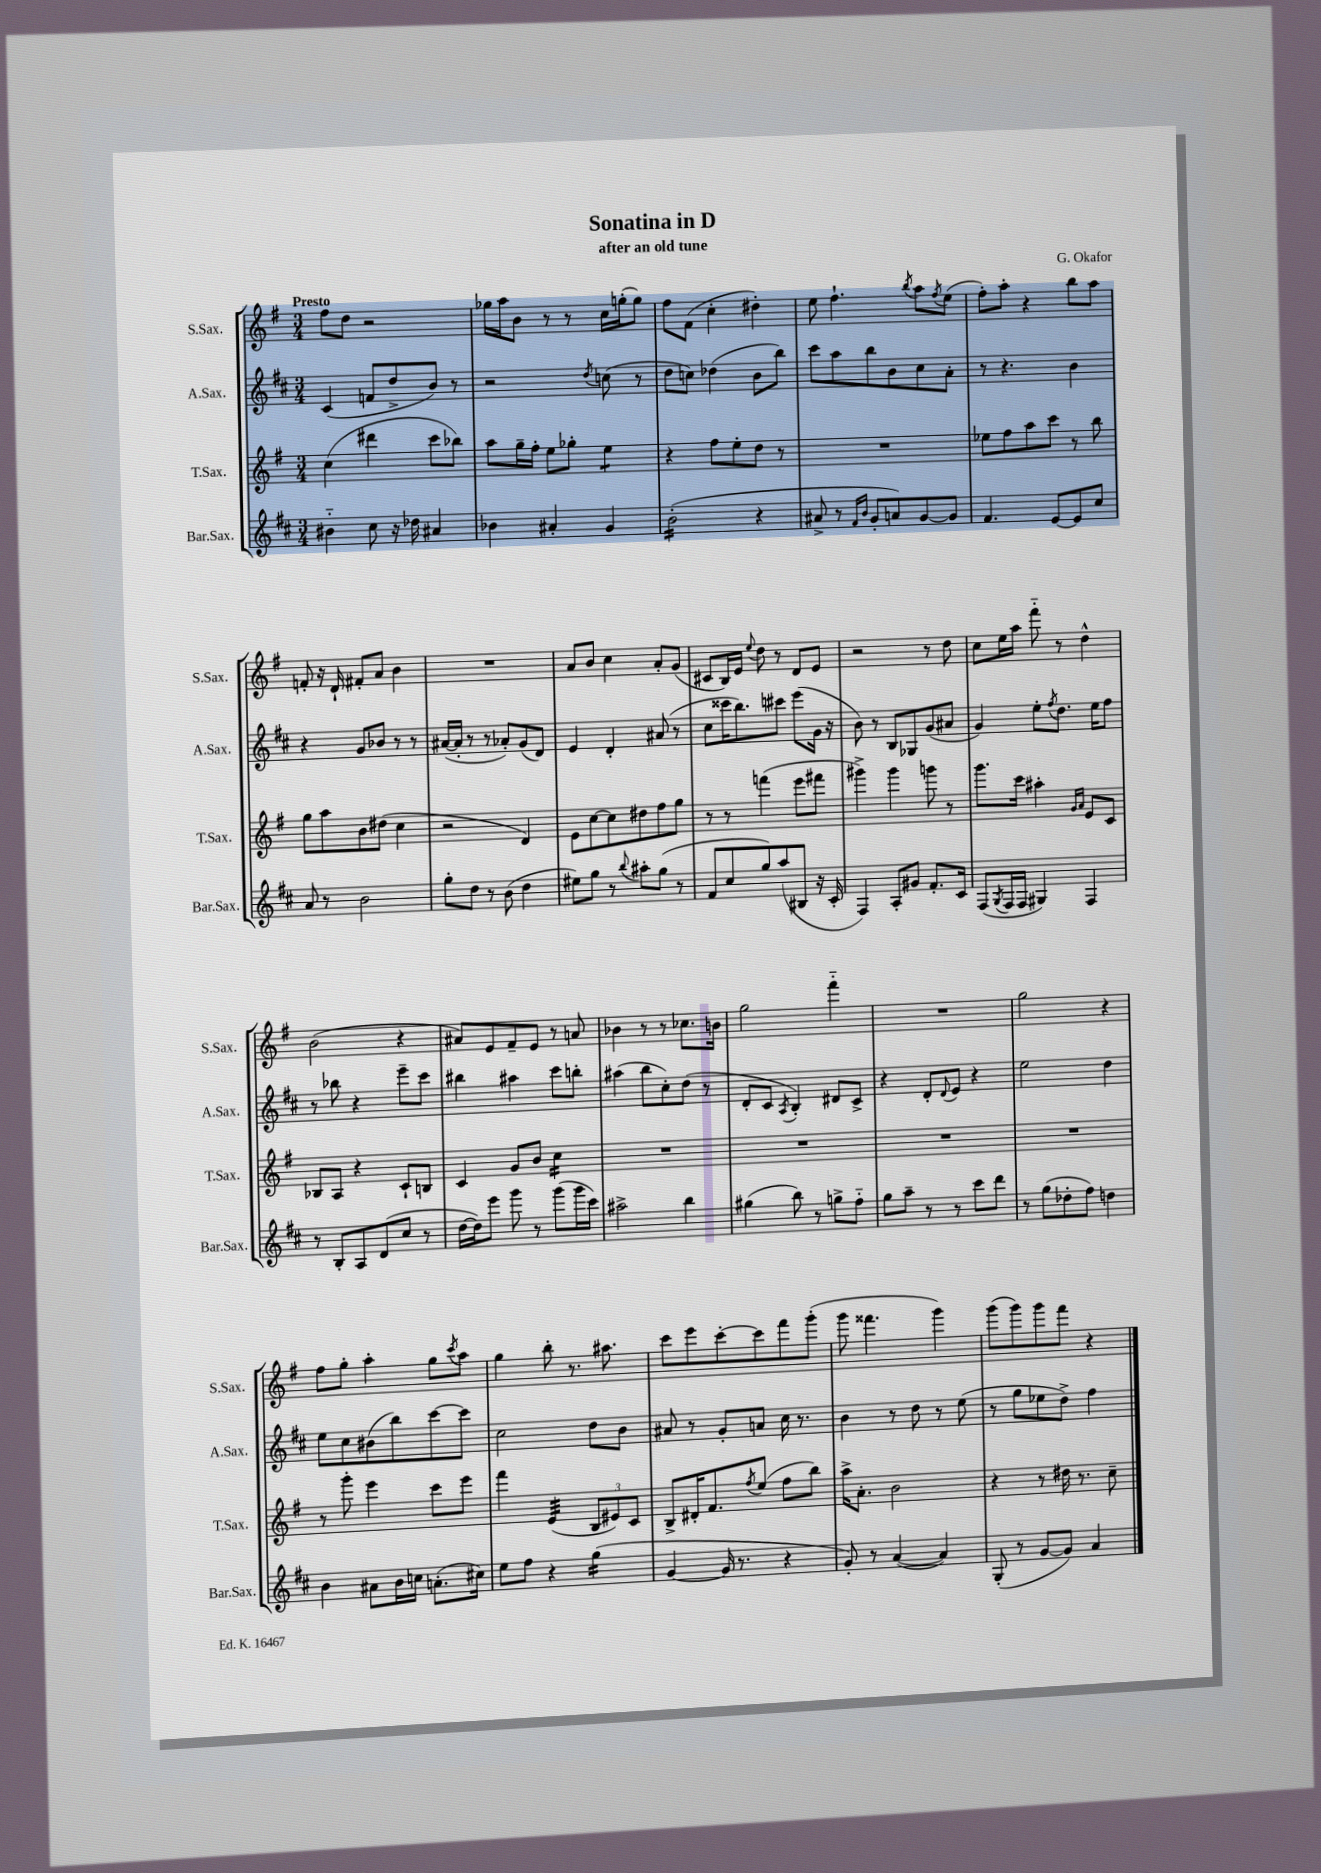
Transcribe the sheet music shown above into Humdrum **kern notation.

**kern	**kern	**kern	**kern
*staff4	*staff3	*staff2	*staff1
*clefG2	*clefG2	*clefG2	*clefG2
*k[f#c#]	*k[f#]	*k[f#c#]	*k[f#]
*M3/4	*M3/4	*M3/4	*M3/4
4b#'~\	(4cc\	(4c#/	8ff#\L
.	.	.	8dd\J
8cc#\	4ddd#\	8f/L	2r
16r	.	8dd^/	.
16dd-\	.	.	.
4a#/	8ccc\L	8b/J)	.
.	8bb-\J)	8r	.
=	=	=	=
4b-\	8aa\L	2r	16gg-\LL
.	.	.	16aa\J
.	16gg~\L	.	8b\J
.	16ff#'\JJ	.	.
4a#'/	8ee\L	.	8r
.	8gg-'\J	.	8r
.	.	8qdd/	.
4g/	4ee\	(8cc\	16cc\LL
.	.	.	(16gg'\J
.	.	8r	8gg\J)
=	=	=	=
(2b'\	4r	8dd\L	8ff#\L
.	.	8cc\J)	(8f#\J
.	8ff#\L	(4dd-\	4cc'\
.	8ee'\	.	.
4r	8dd\J	8b\L	4dd#'\)
.	8r	8bb\J)	.
=	=	=	=
8a#^/	2.r	8ccc#\L	8ee\
8r	.	8aa\	4.ff#`\
16qqf#/LL	.	.	.
16qqb/JJ	.	.	.
8g'/L	.	8bb\	.
8a/)	.	8b\	.
.	.	.	8qbb/
[8g/	.	8cc#\	8aa\L
.	.	.	8qff#/
8g/]J	.	8a'\J	(8ee\J
=	=	=	=
4.f#/	8ee-\L	8r	8ff#'\L)
.	8ff#\	4.r	8aa'\J
.	8aa\	.	4r
[8e/L	8ccc\J	.	.
8e/]	8r	4b\	8bb\L
8cc#/J	8bb\	.	8aa\J
=	=	=	=
8a/	8gg\L	4r	8f'/
8r	8aa\	.	16r
.	.	.	16d`/
2b\	8b\	8g/L	8f#'/L
.	(8dd#\J	8b-/J	8a/J
.	4cc\	8r	4b\
.	.	8r	.
=	=	=	=
8gg'\L	2r	([16a#/LL	2.r
.	.	16a#'/]JJ	.
8dd\J	.	8r	.
8r	.	8r	.
(8b\	.	8a-'/L)	.
4dd\	4d/)	(8g/	.
.	.	8d/J)	.
=	=	=	=
8ee#\L)	8e\L	4e/	8a/L
8gg\J	[8cc\	.	8b/J
8r	8cc\]	4d'/	4cc\
8qqbb/	.	.	.
8aa#'\L	8dd#\	.	.
(8gg\J	8ff#\	(8a#/	8a'/L
8r	8gg\J	8r	(8g/J
=	=	=	=
8f#/L	8r	8cc#\L	8c#/L
8cc#/	8r	16ccc##\K	16B/L)
.	.	8.bb\)	16e/JJ
.	.	.	8qqee/
8gg/)	(4fff\	.	8dd\
(8aa/	.	8ccc#\J	8r
8B#/J	8eee\L	(8eee\L	8d/L
16r	8fff#\J	16g\Jk	8e/J
16c#'/	.	16r	.
=	=	=	=
4F#/)	4ggg#^\)	8b\)	2r
.	.	8r	.
8A'/L	4ggg#\	8B/L	.
8g#/J	.	8G-/	.
8.f#'/L	8ggg\	(8g/	8r
.	8r	8a#/J	8dd\
16c#/Jk	.	.	.
=	=	=	=
(8F#/L	8.ggg\L	4g/)	8cc\L
8qG/	.	.	.
16F#/L	.	.	16ee\L
16F#/JJ	16ccc\Jk	.	16aa\JJ
4G#/)	4aa#'\	8ee'\L	8fff#'~\
.	.	8qff#/	.
.	.	8.dd\J	8r
.	16qqg/LL	.	.
.	16qqa/JJ	.	.
4F#/	8e/L	.	4dd^^\
.	.	16ee\LK	.
.	8c/J	8ff#\J	.
=	=	=	=
8r	8B-/L	8r	(2b\
8B'/L	8A/J	8bb-\	.
8A/	4r	4r	.
(8d/	.	.	.
8cc#/J	8c`/L	8eee~\L	4r
8r	8B/J	8ccc#\J	.
=	=	=	=
[16dd\LL	4c/	4bb#\	8a#/L)
16dd\]J)	.	.	.
8eee\J	.	.	8e/
8ggg\	8g/L	4aa#\	8f#~/
8r	8b/J	.	8e/J
(8ggg\L	4cc\	8ccc#\L	8r
16ggg\L	.	8bb'\J	8a/
16ccc#\JJ)	.	.	.
=	=	=	=
2aa#^\	2.r	(4aa#\	4b-\
.	.	8bb\L	8r
.	.	8cc#'\)	8r
4bb\	.	(8dd\J	8.cc-\L
.	.	8r	.
.	.	.	16b\Jk
=	=	=	=
(4gg#\	2.r	8d'/L	2gg\
.	.	8c#/J	.
.	.	8qA/	.
8bb\)	.	4B'/)	.
8r	.	.	.
8gg^\L	.	8d#/L	4fff#'~\
8ff#'~\J	.	8c#^/J	.
=	=	=	=
8gg\L	2.r	4r	2.r
8aa~\J	.	.	.
8r	.	8d'/L	.
.	.	8qqd/	.
8r	.	8e/J	.
8ccc#\L	.	4r	.
8ddd\J	.	.	.
=	=	=	=
8r	2.r	2ee\	2gg\
(8gg\L	.	.	.
8dd-'\	.	.	.
8ff#\J)	.	.	.
4dd\	.	4dd\	4r
=	=	=	=
4b\	8r	8ee\L	8ff#\L
.	8ggg'\	8cc#\	8gg'\J
8a#\L	4eee\	(8b#\	4aa'\
16b\L	.	8bb\)	.
16cc\JJ	.	.	.
(8.a'\L	8ccc\L	[8ccc#\	8gg\L
.	.	.	8qccc/
.	8eee\J	8ccc#\]J	8aa\J
16cc#\Jk)	.	.	.
=	=	=	=
8ee\L	4fff#\	2cc#\	4gg\
8ff#\J	.	.	.
4r	(4e/	.	8bb'\
.	.	.	8.r
(4gg\	12B/L	8dd\L	.
.	.	.	8.aa#\
.	12e#/)	.	.
.	.	8b\J	.
.	12c/J	.	.
=	=	=	=
[4g/	8B^/L	8a#/	8ccc\L
.	16d#'/K	8r	8eee\
.	8.f#/	.	.
16g/]	.	8g'/L	[8ccc'\
8.r	.	.	.
.	8qff#/	.	.
.	(8ee/J	8a/J	8ccc\]
4r	8ff#\L	16cc#\	8fff#\
.	.	8.r	.
.	8bb\J)	.	(8ggg'\J
=	=	=	=
8g'/)	16aa^\LK	4b\	8ggg\
.	8.a'\J	.	.
8r	.	.	4.fff##\
([4a/	2b\	8r	.
.	.	8dd\	.
4a/])	.	8r	4ggg\)
.	.	(8ee\	.
=	=	=	=
(8G'/	4r	8r	(8ggg\L
8r	.	8gg\L	8ggg\)
[8g/L	8r	8ee-\	8ggg\
8g/]J)	16dd#\	8dd^\J)	8fff#\J
.	8.r	.	.
4a/	.	4ff#\	4r
.	8cc~\	.	.
==	==	==	==
*-	*-	*-	*-
